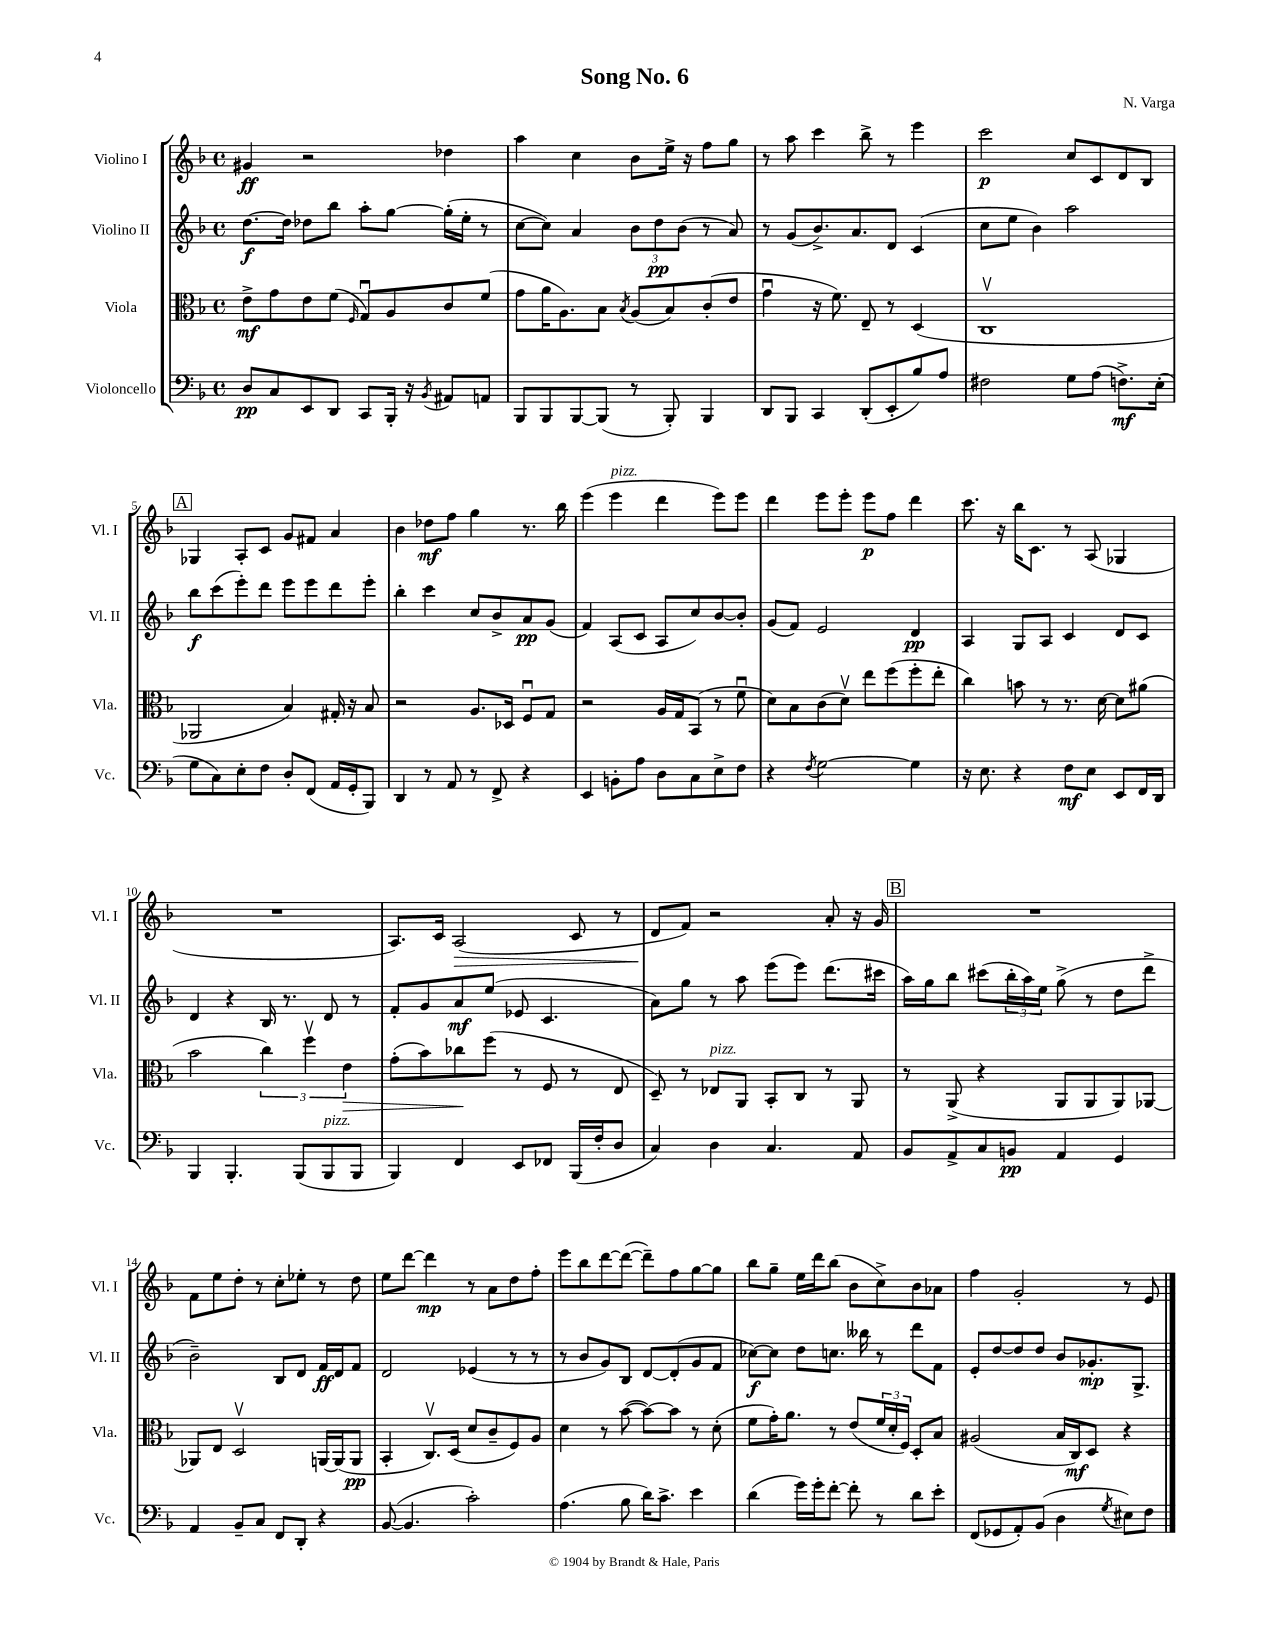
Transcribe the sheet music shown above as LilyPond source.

\header { title = "Song No. 6" composer = "N. Varga" }
<<
\new StaffGroup <<
\new Staff = "s0" \with { instrumentName = "Violino I" shortInstrumentName = "Vl. I" } {
    \clef treble \key f \major \defaultTimeSignature \time 4/4
    gis'4\ff r2 des''4 |
    a''4 c''4 bes'8 e''16-> r16 f''8 g''8 |
    r8 a''8 c'''4 bes''8-> r8 e'''4 |
    c'''2\p c''8 c'8 d'8 bes8 |
    \mark \markup { \box "A" } ges4 a8-. c'8 g'8 fis'8 a'4 |
    bes'4 des''8\mf f''8 g''4 r8. bes''16 |
    e'''4( e'''4^\markup { \italic "pizz." } d'''4 e'''8) e'''8 |
    d'''4 e'''8 e'''8-. e'''8\p f''8 d'''4 |
    c'''8. r16 bes''16 c'8. r8 a8( ges4 |
    R1 |
    a8.) c'16 a2\>( c'8 r8 |
    d'8\! f'8) r2 a'8-. r16 g'16 |
    \mark \markup { \box "B" } R1 |
    f'8 e''8 d''8-. r8 c''8-. ees''8-. r8 d''8 |
    e''8 d'''8~ d'''4\mp r8 a'8 d''8 f''8-. |
    e'''8 bes''8 d'''8~ d'''8~( d'''8--) f''8 g''8~ g''8 |
    bes''8 g''8-- e''16 d'''16 bes''8( bes'8 c''8->) bes'8 aes'8 |
    f''4 g'2-. r8 e'8 \bar "|." |
}
\new Staff = "s1" \with { instrumentName = "Violino II" shortInstrumentName = "Vl. II" } {
    \clef treble \key f \major \defaultTimeSignature \time 4/4
    d''8.~\f d''16 des''8 bes''8 a''8-. g''8~ g''16-.( e''16-. r8 |
    c''8~ c''8) a'4 \tuplet 3/2 { bes'8 d''8\pp bes'8( } r8 a'8) |
    r8 g'8( bes'8.->) a'8. d'8 c'4( |
    c''8 e''8 bes'4) a''2 |
    \mark \markup { \box "A" } bes''8\f c'''8( e'''8-.) d'''8 e'''8 e'''8 d'''8 e'''8-. |
    bes''4-. c'''4 c''8 bes'8-> a'8\pp g'8( |
    f'4) a8( c'8 a8 c''8) bes'8~ bes'8-. |
    g'8( f'8) e'2 d'4\pp |
    a4 g8 a8 c'4 d'8 c'8 |
    d'4 r4 bes16 r8. d'8 r8 |
    f'8-. g'8 a'8\mf e''8( ees'8 c'4. |
    a'8) g''8 r8 a''8 e'''8( e'''8) d'''8.( cis'''16 |
    \mark \markup { \box "B" } a''16) g''16 bes''8 cis'''8( \tuplet 3/2 { bes''16-. a''16) e''16 } g''8->( r8 d''8 d'''8-> |
    bes'2--) bes8 d'8 f'16\ff d'16 f'8 |
    d'2 ees'4( r8 r8 |
    r8 bes'8 g'8) bes8 d'8~ d'8-.( g'8 f'8 |
    ces''8~\f) ces''8 d''8 c''8. beses''16 r8 d'''8 f'8 |
    e'8-. d''8~ d''8 d''8 bes'8 ges'8.-.\mp g8.-> \bar "|." |
}
\new Staff = "s2" \with { instrumentName = "Viola" shortInstrumentName = "Vla." } {
    \clef alto \key f \major \defaultTimeSignature \time 4/4
    e'8->\mf g'8 e'8 f'8( \grace { f16 } g8\downbow) a8 c'8 f'8( |
    g'8 a'16 a8.) bes8 \acciaccatura { bes8 } a8( bes8) c'8-.( e'8 |
    g'4\downbow r16 f'8.) e8-- r8 d4( |
    c1\upbow |
    \mark \markup { \box "A" } aes,2 bes4) gis16-. r16 bes8 |
    r2 a8. des16 f8\downbow g8 |
    r2 a16 g16 bes,8( r8 f'8\downbow |
    d'8) bes8 c'8( d'8\upbow) e''8 f''8( f''8-. e''8-. |
    c''4) b'8 r8 r8. d'16~ d'8 ais'8( |
    bes'2 \tuplet 3/2 { c''4) f''4\upbow e'4\> } |
    g'8-.( bes'8) ces''8\! f''8( r8 f8 r8 e8 |
    d8--) r8 ees8^\markup { \italic "pizz." } a,8 bes,8-. c8 r8 a,8 |
    \mark \markup { \box "B" } r8 a,8->( r4 a,8 a,8 a,8) aes,8~ |
    aes,8 e8 d2\upbow a,16~ a,16( a,8\pp |
    bes,4-. c8.\upbow) d16( d'8 c'8-- f8) a8 |
    d'4 r8 bes'8~( bes'8~) bes'8 r8 d'8-.( |
    f'8 g'16-.) a'8. r8 e'8( \tuplet 3/2 { f'16 d'16-. f16) } d8-. bes8 |
    ais2( bes16 c16\mf) d8 r4 \bar "|." |
}
\new Staff = "s3" \with { instrumentName = "Violoncello" shortInstrumentName = "Vc." } {
    \clef bass \key f \major \defaultTimeSignature \time 4/4
    d8\pp c8 e,8 d,8 c,8 bes,,16-. r16 \acciaccatura { bes,8 } ais,8 a,8 |
    bes,,8 bes,,8 bes,,8~ bes,,8( r8 bes,,8-.) bes,,4 |
    d,8 bes,,8 c,4 d,8-.( e,8-. bes8) a8 |
    fis2 g8 a8( f8.->\mf) e16-.( |
    \mark \markup { \box "A" } g8 c8) e8-. f8 d8-. f,8( a,16 g,16-. bes,,8) |
    d,4 r8 a,8 r8 f,8-> r4 |
    e,4 b,8-. a8 d8 c8 e8-> f8 |
    r4 \acciaccatura { f8 } g2~ g4 |
    r16 e8. r4 f8\mf e8 e,8 f,16 d,16 |
    bes,,4 bes,,4.-. bes,,8( bes,,8^\markup { \italic "pizz." } bes,,8 |
    bes,,4) f,4 e,8 fes,8 bes,,16( f16-. d8 |
    c4) d4 c4. a,8 |
    \mark \markup { \box "B" } bes,8 a,8-> c8 b,8\pp a,4 g,4 |
    a,4 bes,8-- c8 f,8 d,8-. r4 |
    bes,8~( bes,4. c'2-.) |
    a4.( bes8 d'16) c'8.-> e'4 |
    d'4( g'16) g'16-. f'8~-. f'8-. r8 d'8 e'8-. |
    f,8( ges,8 a,8-.) bes,8( d4 \acciaccatura { g8 } eis8) f8 \bar "|." |
}
>>
>>
